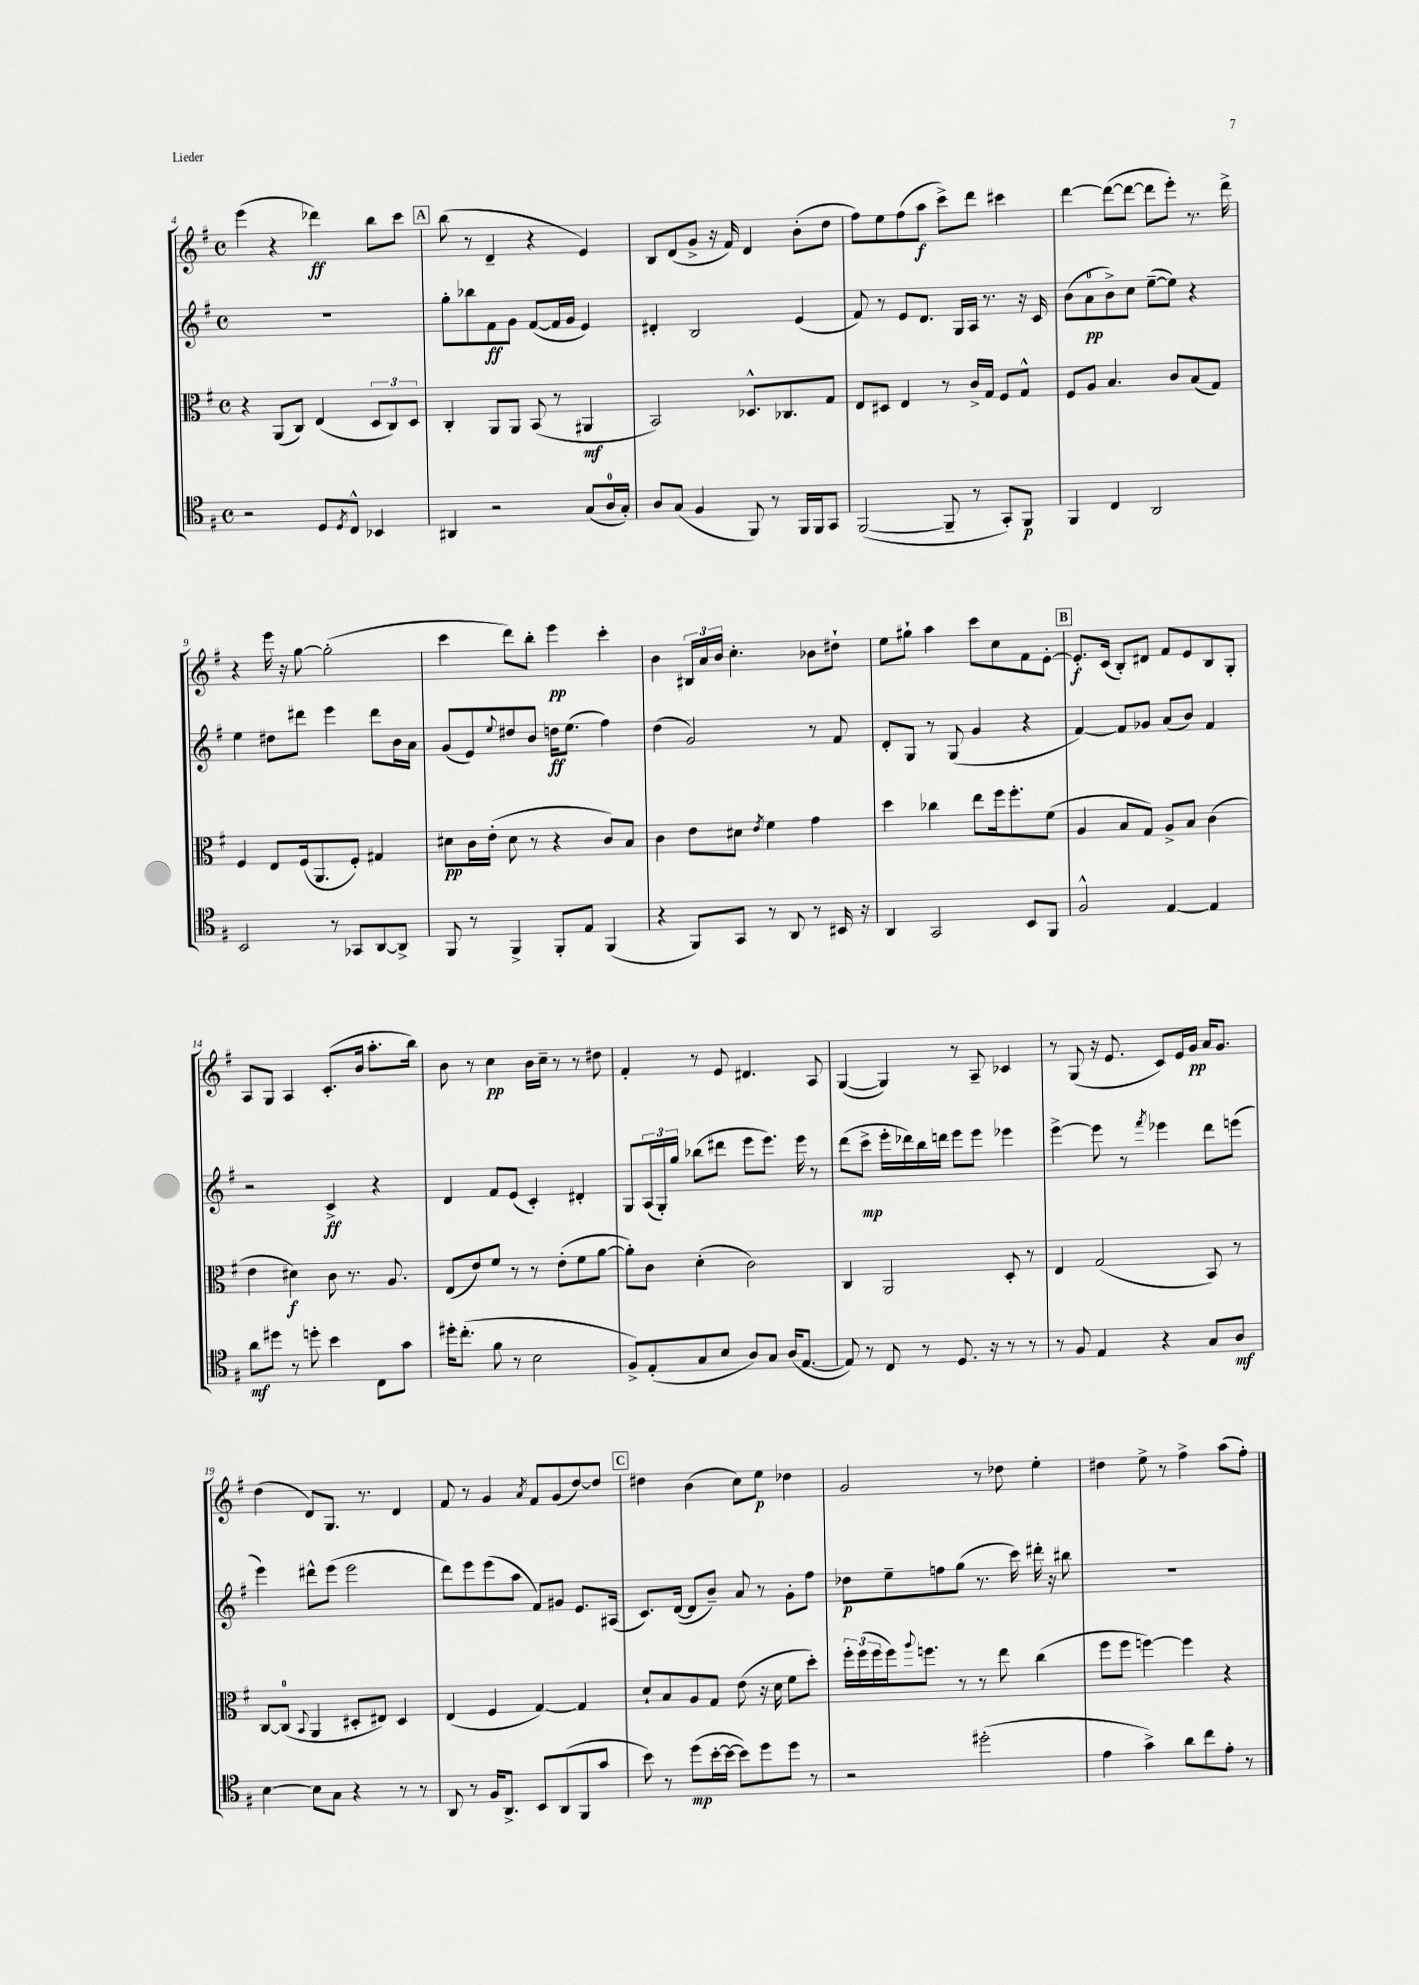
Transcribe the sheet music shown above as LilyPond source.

<<
\new StaffGroup <<
\new Staff = "s0" {
    \clef treble \key g \major \defaultTimeSignature \time 4/4
    e'''4( r4 des'''4\ff) b''8 c'''8 |
    \mark \markup { \box "A" } b''8( r8 d'4-- r4 e'4) |
    b8 d'8( g'8-> r16 fis'16) d'4 b'8-.( d''8 |
    fis''8) e''8 fis''8( a''8\f c'''8->) d'''8 cis'''4 |
    d'''4~ d'''8~( d'''8~ d'''8 e'''8-.) r8. d'''16-> |
    r4 e'''16 r16 g''8~ g''2-.( |
    c'''4 d'''8) b''8-. e'''4\pp c'''4-. |
    b'4 \tuplet 3/2 { bis16 a'16 b'16 } c''4.-. bes'8 dis''8-! |
    e''8 gis''8-! a''4 c'''8 c''8 fis'8 e'8~-. |
    \mark \markup { \box "B" } e'8.-.\f c'16( b8-.) dis'8 fis'8 e'8 b8 g8-. |
    a8 g8 a4 c'8.-.( b'16 a''8.-. b''16) |
    b'8 r8 c''4\pp b'16 c''16-- r8 r8 dis''8 |
    fis'4-. r8 e'8 dis'4. a8 |
    g4~( g4) r8 a8-- ces'4 |
    r8 g8( r16 e'8. c'8) e'16 g'16\pp a'16 g'8. |
    d''4( d'8) g8. r8. d'4 |
    fis'8 r8 g'4 \acciaccatura { a'8 } fis'8 g'8( d''8~) d''8 |
    \mark \markup { \box "C" } dis''4 b'4( c''8) e''8\p des''4 |
    g'2 r8 des''8 e''4-. |
    dis''4 e''8-> r8 fis''4-> a''8( fis''8-.) \bar "|." |
}
\new Staff = "s1" {
    \clef treble \key g \major \defaultTimeSignature \time 4/4
    R1 |
    \mark \markup { \box "A" } g''8-. bes''8 fis'8\ff g'8 fis'8~( fis'16 g'16 e'4) |
    dis'4-. b2 e'4( |
    fis'8) r8 e'8 d'8. g16 a16 r8. r16 c'16 |
    b'8( a'8-0\pp b'8->) c''8 e''8~--( e''8) r4 |
    e''4 dis''8 dis'''8 e'''4 dis'''8 b'16 a'16 |
    g'8( e'8) \appoggiatura { e''8 } dis''8 b'8 d''16\ff e''8.( fis''4) |
    d''4( g'2) r8 fis'8 |
    d'8-. g8 r8 g8( g'4 r4 |
    \mark \markup { \box "B" } fis'4~) fis'8 ges'8 a'8( b'8) fis'4 |
    r2 c'4->\ff r4 |
    d'4 fis'8 e'8( c'4-.) dis'4-. |
    g8 \tuplet 3/2 { a16( g16-.) g''16 } bes''8( dis'''8 e'''8 e'''8.) e'''16 r8 |
    d'''8( c'''8->\mp e'''16-. des'''16) b''16 d'''16 e'''8 e'''8 ees'''4 |
    e'''4~-> e'''8 r8 \acciaccatura { fis'''8 } ees'''4 d'''8 e'''8( |
    e'''4) dis'''8-^ e'''8( e'''2 |
    d'''8) e'''8 e'''8( a''8 fis'8) gis'8 e'8. ais16( |
    \mark \markup { \box "C" } c'8.) d'16~( d'8 b'8--) a'8 r8 g'8-. fis''8 |
    des''8\p e''8-- f''8 g''8( r8. c'''16) dis'''16-. r16 bis''8 |
    R1 \bar "|." |
}
\new Staff = "s2" {
    \clef alto \key g \major \defaultTimeSignature \time 4/4
    r4 a,8( c8) e4( \tuplet 3/2 { d8 c8) d8 } |
    \mark \markup { \box "A" } c4-. a,8 a,8 b,8( r8 ais,4\mf |
    b,2) des8.-^ ces8. g8 |
    e8 dis8 e4 r8 c'16-> g16 fis8 g8-^ |
    fis8 a8 b4. c'8 b8( g8) |
    fis4 e8 fis16( a,8. fis8-.) gis4 |
    dis'8\pp c'16 e'16-.( dis'8 r8 r4 c'8) b8 |
    c'4 e'8 dis'8 \acciaccatura { e'8 } fis'4 g'4 |
    d''4 ces''4 e''8 fis''16 fis''8.-. fis'8( |
    \mark \markup { \box "B" } a4 b8 g8) a8-> b8 c'4( |
    e'4 dis'4\f) c'8 r8. a8. |
    e8( e'8) fis'8 r8 r8 e'8-.( fis'8 a'8~ |
    a'8-.) c'8 d'4-.( c'2) |
    c4 a,2 d8-. r8 |
    e4 g2( b,8) r8 |
    c8~ c8-0( \appoggiatura { b,8 } a,4 dis8-. eis8) dis4 |
    e4( fis4 g4~) g4 |
    \mark \markup { \box "C" } d'8-! b8 a8 g8 e'8( r16 d'16 fis'8 d''8-.) |
    \tuplet 3/2 { fis''16-. fis''16( fis''16 } fis''16) \appoggiatura { a''8 } f''8. r8 r8 e''8 c''4( |
    fis''8 fis''8 f''4~) f''4 r4 \bar "|." |
}
\new Staff = "s3" {
    \clef tenor \key g \major \defaultTimeSignature \time 4/4
    r2 d8 \acciaccatura { d8 } c8-^ bes,4 |
    \mark \markup { \box "A" } ais,4 r2 g8( a16-0 g16-.) |
    a8 g8( fis4 fis,8) r8 fis,16 fis,16 g,8 |
    fis,2~( fis,8-- r8 g,8-.) fis,8\p |
    fis,4 c4 a,2 |
    b,2 r8 ges,8 a,8~ a,8-> |
    fis,8 r8 fis,4-> fis,8-. e8 fis,4( |
    r4 fis,8) g,8 r8 a,8 r8 bis,16 r16 |
    a,4 g,2 b,8 fis,8 |
    \mark \markup { \box "B" } fis2-^ e4~ e4 |
    a'8\mf dis''8 r8 d''8-. b'4 c8 g'8 |
    dis''16-. c''8.-.( fis'8 r8 b2 |
    fis8->) e8-.( g8 b8 a8) g8 a16( e8.~ |
    e8) r8 c8 r8 d8. r16 r8 r8 |
    r8 fis8 e4 r4 g8 a8\mf |
    b4~ b8 g8 r4 r8 r8 |
    a,8 r8 fis16 a,8.-> b,8 a,8( fis,8 g'8 |
    \mark \markup { \box "C" } b'8) r8 d''8\mp( b'16~-. b'16~ b'8) d''8 d''8 r8 |
    r2 dis''2-.( |
    e'4 g'4->) a'8 c''8 e'8-. r8 \bar "|." |
}
>>
>>
\layout { \context { \Score currentBarNumber = #4 } }
